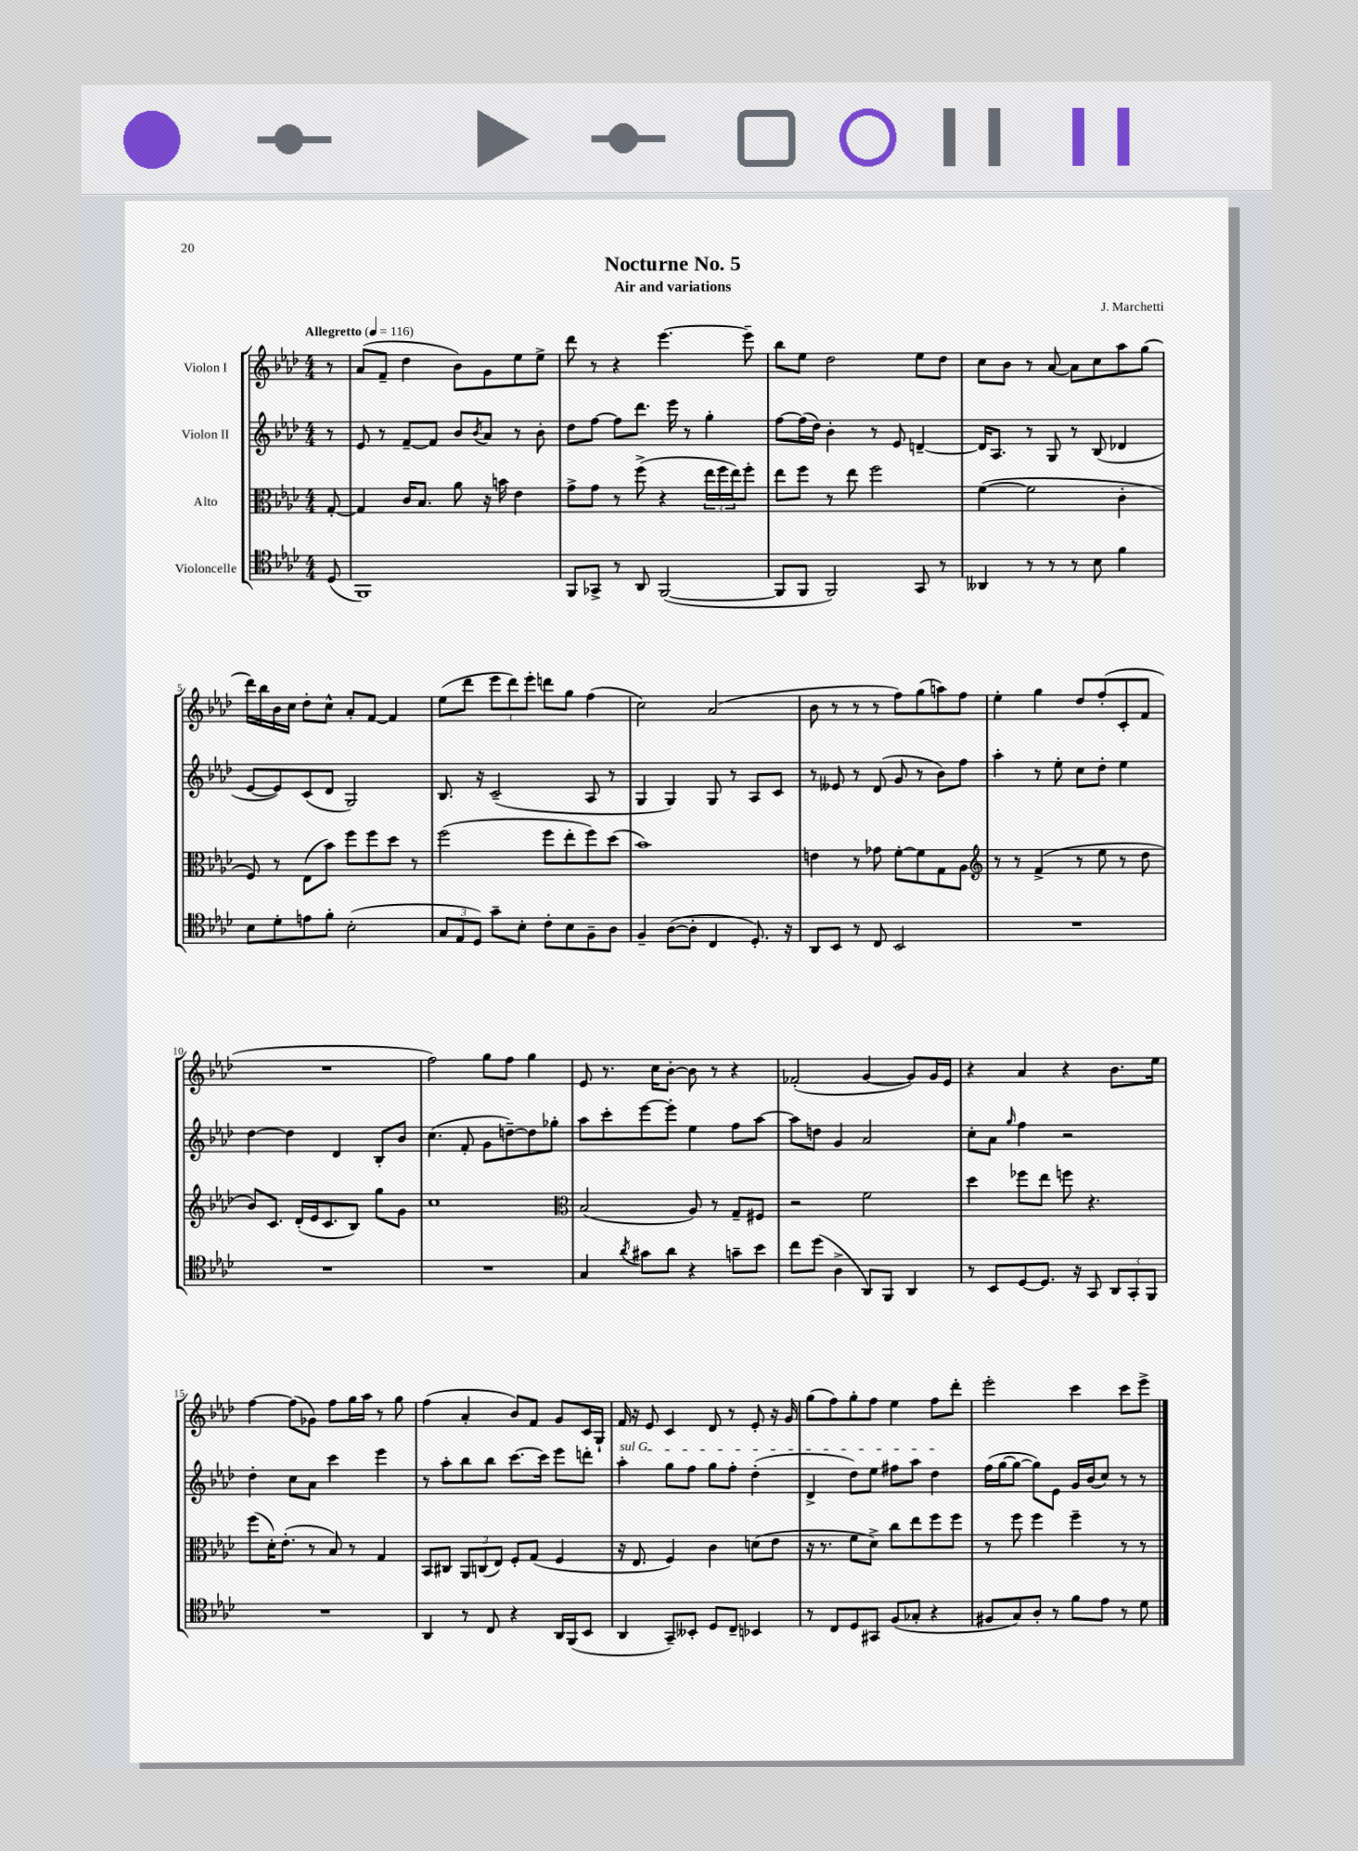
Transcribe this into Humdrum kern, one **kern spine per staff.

**kern	**kern	**kern	**kern
*part4	*part3	*part2	*part1
*staff4	*staff3	*staff2	*staff1
*I"Violoncelle	*I"Alto	*I"Violon II	*I"Violon I
*clefC4	*clefC3	*clefG2	*clefG2
*k[b-e-a-d-]	*k[b-e-a-d-]	*k[b-e-a-d-]	*k[b-e-a-d-]
*M4/4	*M4/4	*M4/4	*M4/4
*MM116	*MM116	*MM116	*MM116
=	=	=	=
!	!	!	!LO:TX:a:B:t=Allegretto
(8D-/	[8G'/	8r	8r
=1	=1	=1	=1
1FF)	4G/]	8e-/	(8a-/L
.	.	8r	8f~/J
.	16c/KL	[8f~/L	4dd-\
.	8.B-/J	.	.
.	.	8f/J]	.
.	8a-\	8b-/L	8b-\L)
.	.	8qb-/	.
.	16r	8a-/J	8g\
.	16bn\	.	.
.	4e-\	8r	8ee-\
.	.	8b-'\	8ee-^\J
=2	=2	=2	=2
8FF/L	8g^\L	8dd-\L	8ddd-\
8GG-X^/J	8g\J	[8ff\J	8r
8r	8r	8ff\L]	4r
8AA-/	(8ff^\	8.ddd-\J	.
([2FF/	4r	.	[4.eee-\
.	.	16eee-\	.
.	.	8r	.
.	24ee-\LL	4gg'\	.
.	24ff\	.	.
.	24ee-\J)	.	.
.	8ff'\J	.	8eee-~\]
=3	=3	=3	=3
8FF/L]	8ee-\L	[8ff\L	8bb-\L
8FF/J	8ff\J	(16ff\L]	8ee-\J
.	.	16dd-\JJ)	.
2FF/)	8r	4b-'\	2dd-\
.	8ee-\	.	.
.	2ff\	8r	.
.	.	8e-/	.
8GG/	.	[4dn~/	8ee-\L
8r	.	.	8dd-\J
=4	=4	=4	=4
4AA--X/	([4f\	16d/KL]	8cc\L
.	.	8.A-/J	.
.	.	.	8b-\J
8r	2f\]	8r	8r
8r	.	8G/	[8a-/
8r	.	8r	8a-\L]
8B-\	.	(8B-/	8cc\
4f\	4c'\	4d-X/	8aa-\
.	.	.	(8gg\J
!!LO:LB:g=z
=5	=5	=5	=5
8B-\L	8F/)	[8e-/L	16ddd-\LL)
.	.	.	16bb-\
8d-'\	8r	8e-/])	16b-\
.	.	.	16cc\JJ
8en\	(8E-\L	(8c/	8dd-'\L
8f'\J	8b-\J)	8d-/J	8cc^^\J
(2B-'\	8ff\L	2G/)	8a-'/L
.	8ff\	.	[8f/J
.	8dd-\J	.	4f/]
.	8r	.	.
=6	=6	=6	=6
12G/L	(2ff\	8.B-/	(8ee-\L
12E-/	.	.	.
.	.	.	8ddd-\J
12D-/J)	.	.	.
.	.	16r	.
8g~\L	.	(2c~/	12eee-\L
.	.	.	12ddd-\)
8B-'\J	.	.	.
.	.	.	12eee-'\J
8c'\L	8ff\L	.	8dddn\L
8B-\	8ee-'\	.	8gg\J
8F~\	8ff\)	8A-/	(4ff\
8A-\J	(8dd-\J	8r	.
=7	=7	=7	=7
4F~/	1b-)	4G/	2cc\)
([8A-\L	.	4G/)	.
8A-'\J]	.	.	.
4C/	.	8G/	(2a-/
.	.	8r	.
8.D-'/)	.	8A-/L	.
.	.	8c/J	.
16r	.	.	.
=8	=8	=8	=8
8AA-/L	4en\	8r	8b-\
8BB-/J	.	8e--X/	8r
8r	8r	8r	8r
8C/	8g-X\	(8d-/	8r
2BB-/	[8f'\L	8g/	8ff\L)
.	8f\]	8r	(8gg\
.	8G\	8b-\L)	8aan\)
.	8A-\J	8ff\J	8ff\J
=9	=9	=9	=9
*	*clefG2	*	*
1r	8r	4aa-'\	4ee-'\
.	8r	.	.
.	(4f^/	8r	4gg\
.	.	8ee-'\	.
.	8r	8cc\L	8dd-/L
.	8ee-\	8dd-'\J	(8ff'/
.	8r	4ee-\	8c'/
.	8dd-\	.	8f/J
!!LO:LB:g=z
=10	=10	=10	=10
1r	8b-/L)	[4dd-\	1r
.	8.c/J	.	.
.	.	4dd-\]	.
.	(16d-'/LL	.	.
.	16e-/J	.	.
.	8.c/	.	.
.	.	4d-/	.
.	8B-/J)	.	.
.	8gg\L	8B-'/L	.
.	8g\J	8b-/J	.
=11	=11	=11	=11
1r	1cc	(4.cc\	2ff\)
.	.	8f'/	.
.	.	8g\L	8gg\L
.	.	[8ddn~\)	8ff\J
.	.	8dd\]	4gg\
.	.	8gg-X'\J	.
=12	=12	=12	=12
*	*clefC3	*	*
4G/	(2B-/	8aa-\L	8e-/
.	.	8ccc'\	8.r
8qa-/	.	.	.
8g#X\L	.	[8eee-\	.
.	.	.	16cc\KL
8a-\J	.	8eee-'\J]	[8b-'\J
4r	8A-/)	4ee-\	8b-\]
.	8r	.	8r
8gn~\L	8G~/L	8ff\L	4r
8b-\J	8F#X/J	[8aa-\J	.
=13	=13	=13	=13
8cc\L	2r	8aa-\L]	(2f-X'/
(8dd-\J	.	8ddn\J	.
4A-^\	.	4g/	.
8AA-/L)	2f\	2a-/	[4g/
8FF/J	.	.	.
4AA-/	.	.	8g/L])
.	.	.	16g/L
.	.	.	16e-/JJ
=14	=14	=14	=14
8r	4dd-\	8cc'\L	4r
8BB-/L	.	8a-\J	.
.	.	16qqgg/	.
[8D-/	8ff-X\L	4ff\	4a-/
8.D-/J]	8ee-\J	.	.
.	8ffn\	2r	4r
16r	.	.	.
8GG/	4.r	.	.
12AA-/L	.	.	8.b-\L
12GG'/	.	.	.
12FF/J	.	.	.
.	.	.	16ee-\Jk
!!LO:LB:g=z
=15	=15	=15	=15
1r	(8ff\L	4dd-'\	[4ff\
.	16d-'\K)	.	.
.	(8.e-'\J	.	.
.	.	8cc\L	(8ff\L]
.	8r	8a-\J	8g-X\J)
.	8B-/)	4ccc\	8ff\L
.	8r	.	16gg\L
.	.	.	16aa-\JJ
.	4G/	4eee-\	8r
.	.	.	8gg\
=16	=16	=16	=16
4AA-/	8BB-/L	8r	(4ff\
.	8C#X/J	8aa-'\L	.
8r	12AA-/L	8bb-\	4a-'/
.	(12Cn/	.	.
8C/	.	8bb-\J	.
.	12E-/J)	.	.
4r	8F'/L	[8.ccc\L	8b-/L)
.	(8G/J	.	8f/J
.	.	16ccc\Jk]	.
16AA-/LL	4F/	8eee-\L	8g/L
(16FF/J	.	.	.
8BB-/J	.	8dddn'\J	16c/L
.	.	.	16G`/JJ
=17	=17	=17	=17
!	!	!LO:TX:a:i:t=sul G	!
4AA-/	16r	4aa-'\	16f/
.	8.E-/	.	16r
.	.	.	8e-/
8GG~/L)	4F/)	8gg\L	4c/
8BB--X'/J	.	8ff\J	.
8D-/L	4c\	8gg\L	8d-/
8C~/J	.	8ff'\J	8r
4BB-X/	(8dn\L	(4dd-'\	8e-'/
.	8e-\J	.	16r
.	.	.	16g/
=18	=18	=18	=18
8r	16r	4d-^/	(8gg\L
.	8.r	.	.
8C/L	.	.	8ff\)
8D-/	8f\L	8dd-\L)	8gg'\
8GG#X/J	8d-^\J)	8ee-\J	8ff\J
(8F/L	8cc\L	8ff#X\L	4ee-\
8G-X'/J	8ee-\	8aa-\J	.
4r	8ff\	4dd-\	8ff\L
.	8ff\J	.	8ddd-'\J
=19	=19	=19	=19
8F#X/L	8r	(16ff\LL	2eee-'\
.	.	[16gg\J	.
8G/)	8ff\	8gg\J_	.
8A-'/J	4ff\	8gg\L])	.
8r	.	8e-\J	.
8f\L	4ff~\	16g/LL	4ccc\
.	.	(16b-/J	.
8e-\J	.	8cc/J)	.
8r	8r	8r	8ccc\L
8d-\	8r	8r	8eee-^\J
==	==	==	==
*-	*-	*-	*-
